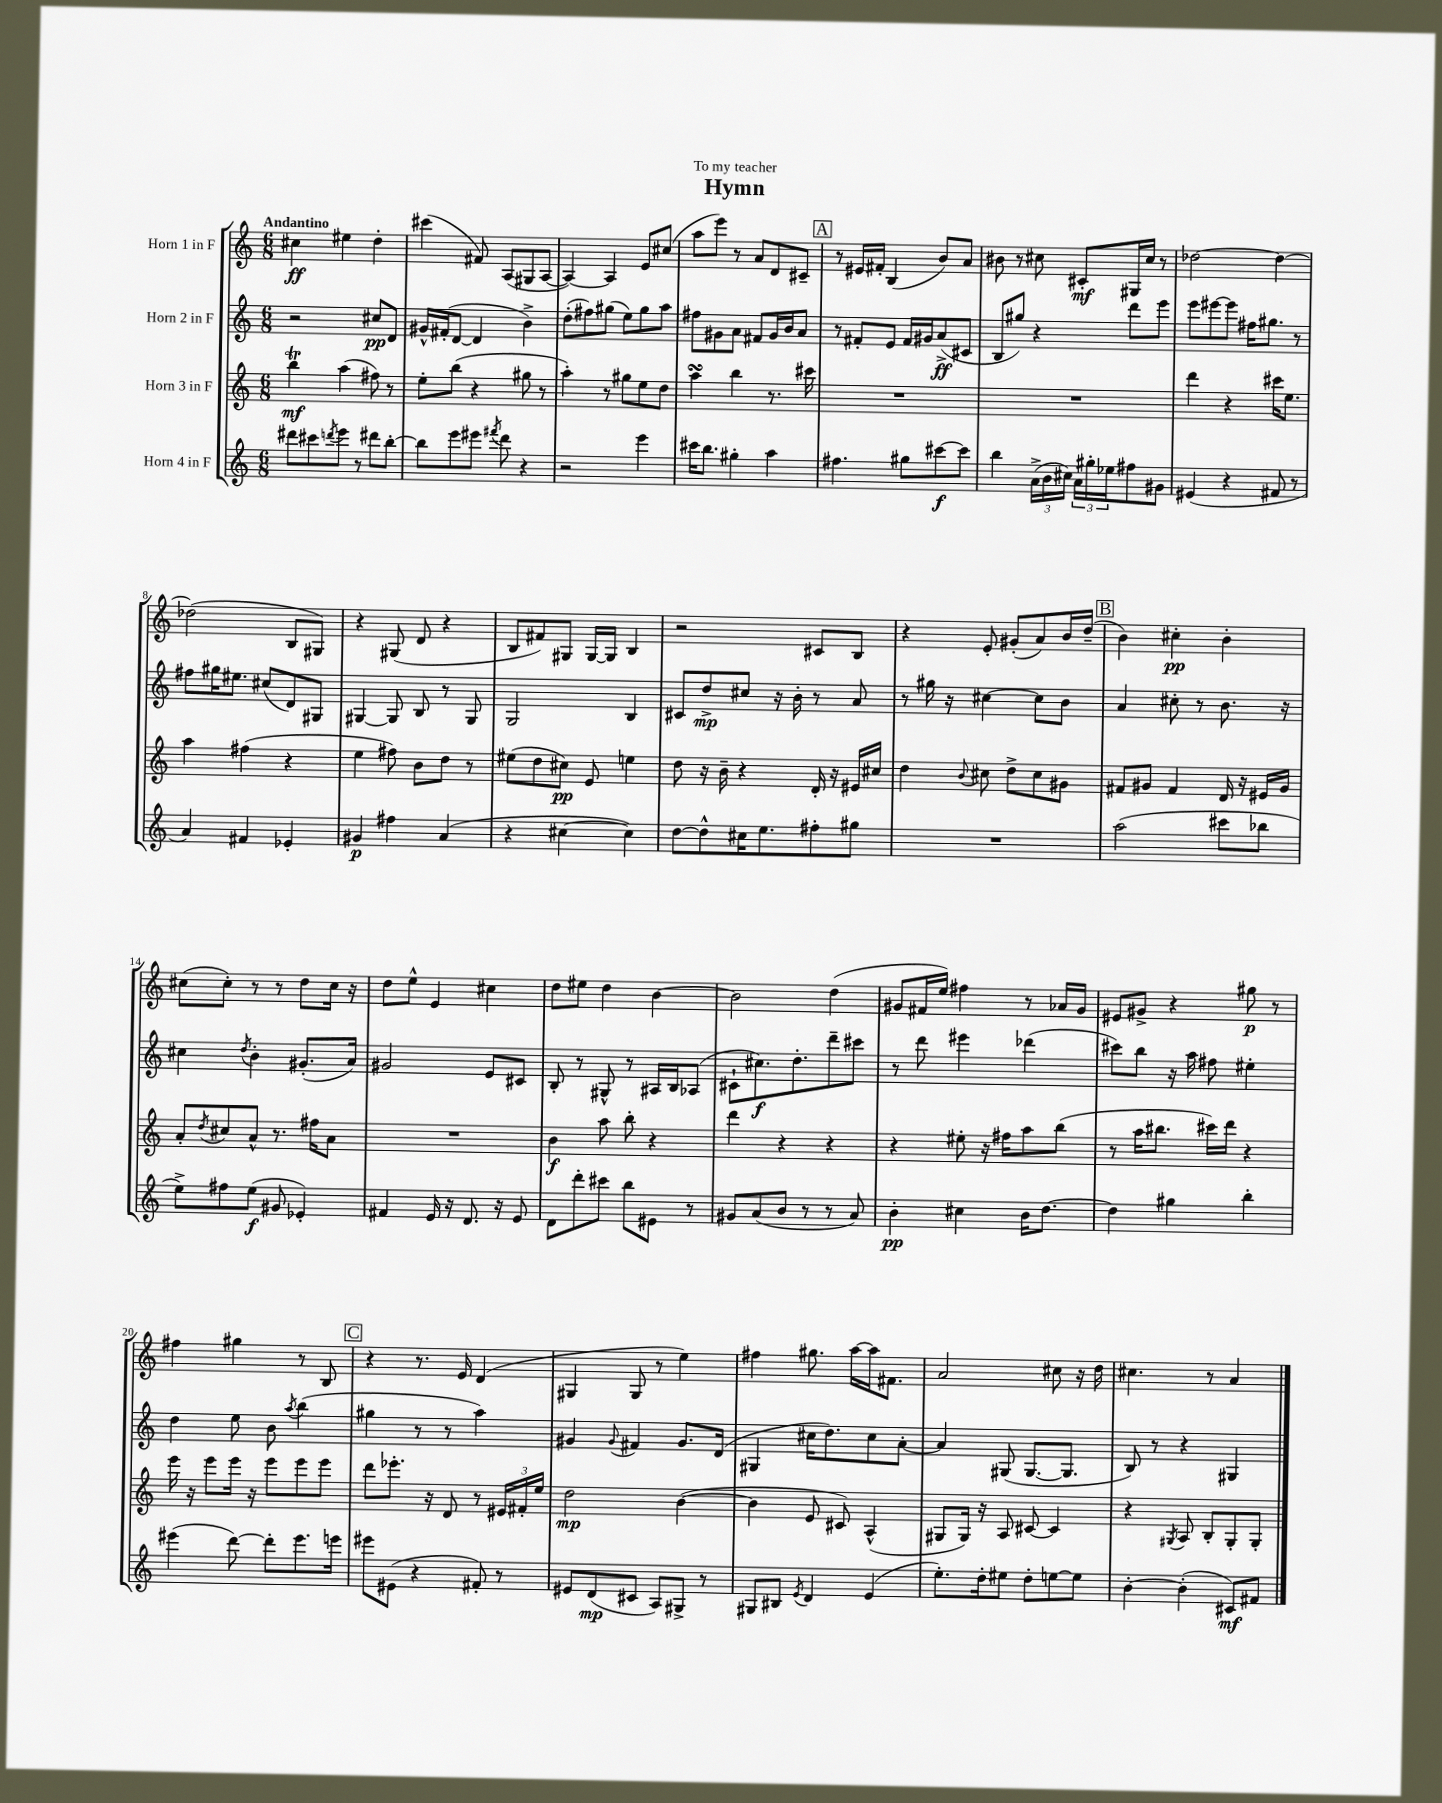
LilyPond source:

\header { title = "Hymn" dedication = "To my teacher" }
<<
\new StaffGroup <<
\new Staff = "s0" \with { instrumentName = "Horn 1 in F" } {
    \clef treble \key c \major \numericTimeSignature \time 6/8 \tempo "Andantino"
    cis''4\ff eis''4 d''4-. |
    cis'''4( fis'8) a8( gis8 a8~ |
    a4~) a4 e'8 cis''8( |
    a''8 e'''8) r8 a'8 d'8 cis'8-- |
    \mark \markup { \box "A" } r8 eis'16 fis'16-. b4( b'8) a'8 |
    bis'8 r8 cis''8 cis'8-.\mf gis16 cis''16 r8 |
    des''2~ des''4~ |
    des''2( b8 gis8) |
    r4 gis8( d'8 r4 |
    b8 fis'8) gis8 gis16~ gis16 b4 |
    r2 cis'8 b8 |
    r4 e'8-. gis'8-.( a'8) b'16 d''16--( |
    \mark \markup { \box "B" } b'4) cis''4-.\pp b'4-. |
    cis''8( cis''8-.) r8 r8 d''8 cis''16 r16 |
    d''8 e''8-^ e'4 cis''4 |
    d''8 eis''8 d''4 b'4~ |
    b'2 d''4( |
    gis'8 fis'16 e''16) fis''4 r8 aes'16 gis'16 |
    eis'8 gis'8-> r4 gis''8\p r8 |
    fis''4 gis''4 r8 b8 |
    \mark \markup { \box "C" } r4 r8. e'16 d'4( |
    gis4 gis8 r8 e''4) |
    fis''4 gis''8. a''16~ a''16 fis'8. |
    a'2 cis''8 r16 d''16 |
    cis''4. r8 a'4 \bar "|." |
}
\new Staff = "s1" \with { instrumentName = "Horn 2 in F" } {
    \clef treble \key c \major \numericTimeSignature \time 6/8
    r2 cis''8\pp d'8 |
    gis'16-^ fis'16-.( d'8~ d'4 b'4->) |
    d''8-.( fis''8) gis''8( e''8) gis''8 a''8 |
    fis''8 gis'8 a'8 fis'8 gis'16 b'16 a'8 |
    \mark \markup { \box "A" } r8 fis'8-. e'8 fis'16 gis'16 a'8->\ff( cis'8 |
    b8 gis''8) r4 d'''8 e'''8 |
    e'''8 eis'''8~ eis'''8 fis''16 gis''8. r8 |
    fis''8 gis''16 eis''8. cis''8( d'8) gis8 |
    gis4~ gis8 b8 r8 gis8 |
    g2 b4 |
    cis'8 d''8->\mp cis''8 r16 b'16-. r8 a'8 |
    r8 gis''16 r16 cis''4~ cis''8 b'8 |
    \mark \markup { \box "B" } a'4 cis''8-. r8 b'8. r16 |
    cis''4 \acciaccatura { d''8 } b'4-. gis'8.-.( a'16) |
    gis'2 e'8 cis'8 |
    b8-. r8 gis8-^ r8 ais16 b16 aes8( |
    cis'8-! cis''8.\f) d''8.-. d'''8-- cis'''8 |
    r8 d'''8 eis'''4 des'''4( |
    cis'''8) b''8 r16 a''16 fis''8 eis''4-. |
    d''4 e''8 b'8 \acciaccatura { a''8 } b''4( |
    \mark \markup { \box "C" } gis''4 r8 r8 a''4) |
    gis'4 \appoggiatura { gis'8 } fis'4 gis'8. d'16( |
    gis4 cis''16 d''8.) cis''8 a'8~-. |
    a'4 gis8( gis8.~ gis8. |
    b8) r8 r4 gis4 \bar "|." |
}
\new Staff = "s2" \with { instrumentName = "Horn 3 in F" } {
    \clef treble \key c \major \numericTimeSignature \time 6/8
    b''4\trill\mf a''4( fis''8) r8 |
    e''8-. b''8( r4 gis''8 r8 |
    a''4-.) r8 gis''8 e''8 d''8 |
    a''4\turn b''4 r8. cis'''16 |
    \mark \markup { \box "A" } R2. |
    R2. |
    d'''4 r4 cis'''16 e''8. |
    a''4 fis''4( r4 |
    e''4 fis''8) b'8 d''8 r8 |
    eis''8( d''8 cis''8\pp) e'8 e''4 |
    d''8 r16 b'16-- r4 d'16-. r16 eis'16 cis''16 |
    d''4 \appoggiatura { b'8 } cis''8 d''8-> cis''8 gis'8 |
    \mark \markup { \box "B" } fis'8 gis'8 fis'4 d'16 r16 eis'16 gis'16 |
    a'8-. \acciaccatura { d''8 } cis''8 a'8-^ r8. fis''16 a'8 |
    R2. |
    b'4\f a''8 b''8-. r4 |
    d'''4 r4 r4 |
    r4 eis''8-. r16 fis''16 a''8 b''8( |
    r8 a''16 bis''8. cis'''16) d'''16 r4 |
    e'''16 r16 e'''8 e'''16 r16 e'''8 e'''8 e'''8 |
    \mark \markup { \box "C" } d'''8 ees'''8.-. r16 d'8 r8 \tuplet 3/2 { eis'16 fis'16-. e''16 } |
    d''2\mp b'4~( |
    b'4 e'8 cis'8) a4-^( |
    gis8 gis16) r16 a8 cis'8~ cis'4 |
    r4 \acciaccatura { gis8 } a8 b8-. gis8-. gis8-. \bar "|." |
}
\new Staff = "s3" \with { instrumentName = "Horn 4 in F" } {
    \clef treble \key c \major \numericTimeSignature \time 6/8
    dis'''8 cis'''8 \acciaccatura { d'''8 } e'''8 r8 dis'''8 b''8~-. |
    b''8 e'''8 eis'''8 \acciaccatura { fis'''8 } d'''8 r4 |
    r2 e'''4 |
    cis'''16 b''8. gis''4-. a''4 |
    \mark \markup { \box "A" } fis''4. gis''8 cis'''8~\f cis'''8 |
    b''4 \tuplet 3/2 { a'16->( b'16 cis''16) } \tuplet 3/2 { a'16 gis''16-. ees''16 } fis''8 gis'8 |
    eis'4( r4 fis'8 r8 |
    a'4) fis'4 ees'4-. |
    gis'4\p fis''4 a'4( |
    r4 cis''4~ cis''4) |
    d''8~ d''8-^ cis''16 e''8. fis''8-. gis''8 |
    R2. |
    \mark \markup { \box "B" } a''2( cis'''8 bes''8 |
    e''8->) fis''8 e''8\f( gis'8 ees'4-.) |
    fis'4 e'16 r16 d'8. r16 e'8 |
    d'8 d'''8-. cis'''8 b''8 eis'8 r8 |
    gis'8 a'8( b'8 r8 r8 a'8) |
    b'4-.\pp cis''4 b'16 d''8.~ |
    d''4 gis''4 b''4-. |
    eis'''4( d'''8~) d'''8-. eis'''8. e'''16 |
    \mark \markup { \box "C" } eis'''8 eis'8( r4 fis'8-.) r8 |
    eis'8 d'8\mp( cis'8 a8) gis8-> r8 |
    gis8 bis8 \acciaccatura { e'8 } d'4 e'4( |
    e''8.-.) d''16-. eis''8 d''8-. e''8~ e''8 |
    b'4~-. b'4-.( cis'8\mf) fis'8 \bar "|." |
}
>>
>>
